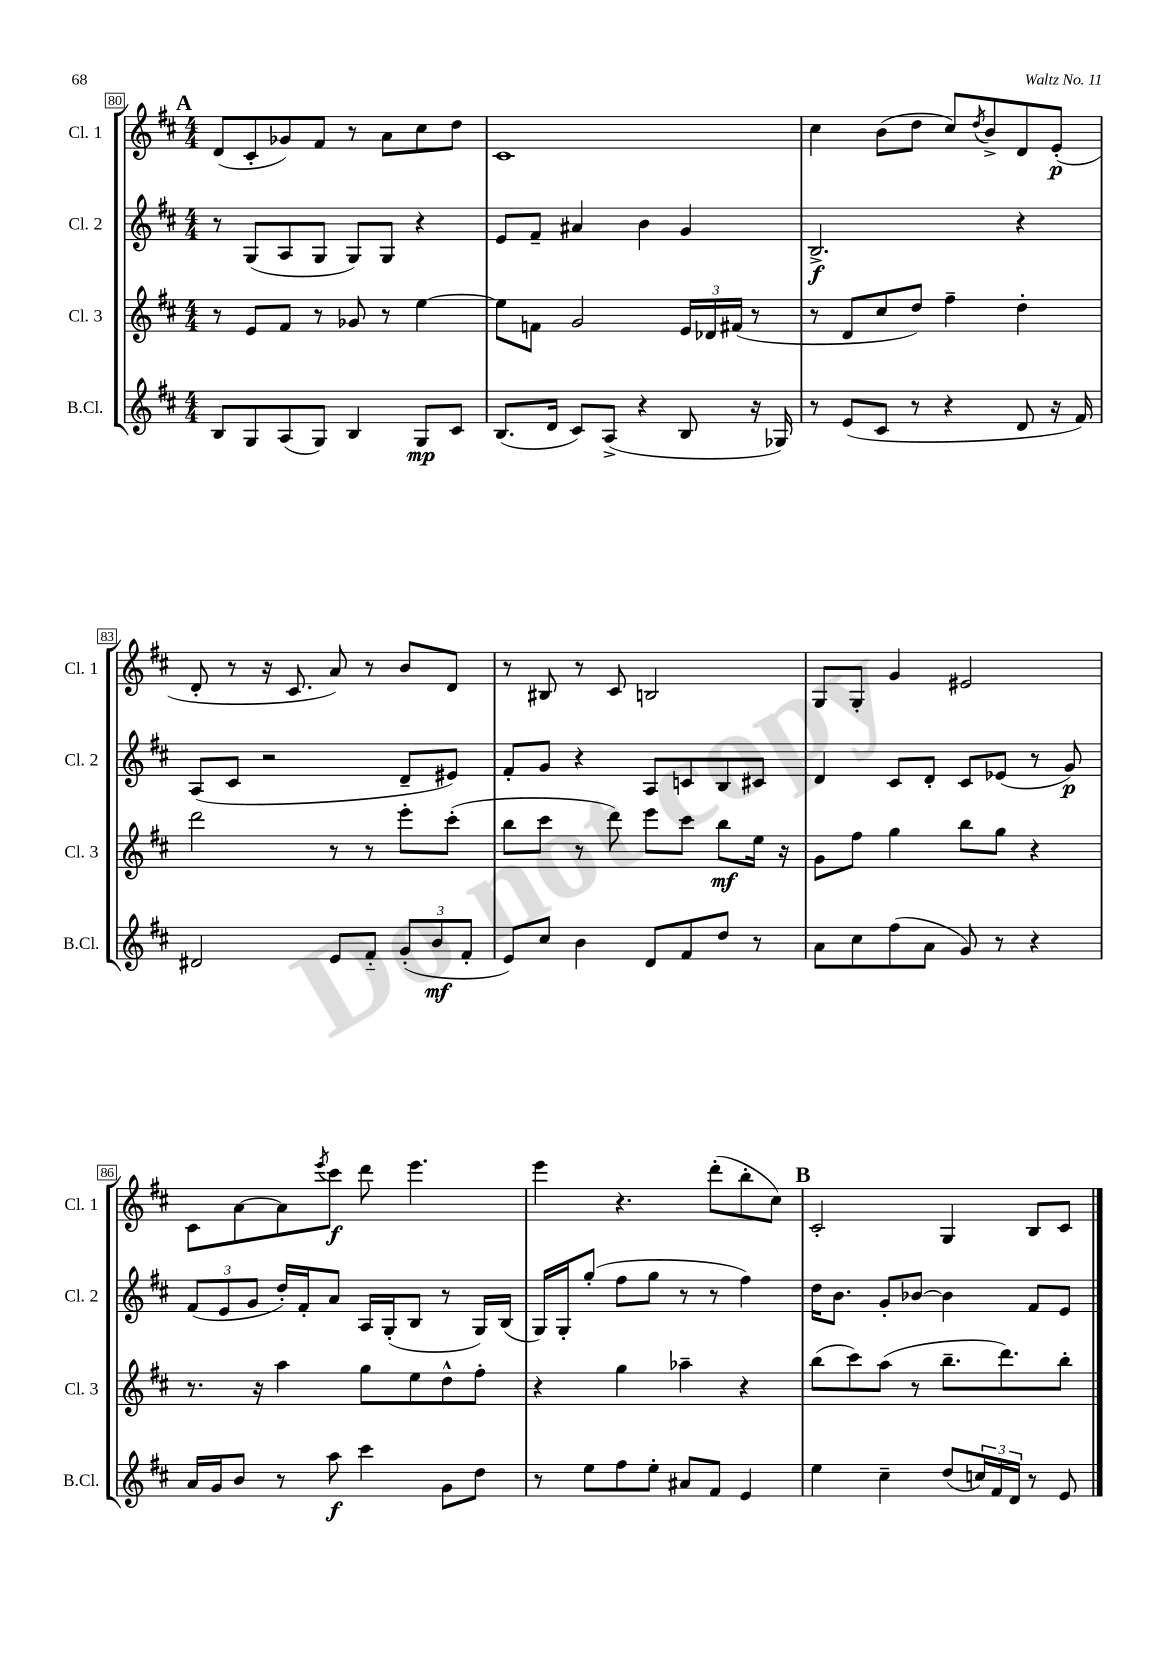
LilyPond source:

<<
\new StaffGroup <<
\new Staff = "s0" \with { instrumentName = "Cl. 1" shortInstrumentName = "Cl. 1" } {
    \clef treble \key d \major \numericTimeSignature \time 4/4
    \mark \markup { \bold "A" } d'8( cis'8-. ges'8) fis'8 r8 a'8 cis''8 d''8 |
    cis'1 |
    cis''4 b'8( d''8 cis''8) \acciaccatura { d''8 } b'8-> d'8 e'8-.\p( |
    d'8-. r8 r16 cis'8. a'8) r8 b'8 d'8 |
    r8 bis8 r8 cis'8 b2 |
    g8 g8-. g'4 eis'2 |
    cis'8 a'8~ a'8 \acciaccatura { e'''8 } cis'''8\f d'''8 e'''4. |
    e'''4 r4. d'''8-.( b''8-. cis''8) |
    \mark \markup { \bold "B" } cis'2-. g4 b8 cis'8 \bar "|." |
}
\new Staff = "s1" \with { instrumentName = "Cl. 2" shortInstrumentName = "Cl. 2" } {
    \clef treble \key d \major \numericTimeSignature \time 4/4
    \mark \markup { \bold "A" } r8 g8( a8 g8 g8) g8 r4 |
    e'8 fis'8-- ais'4 b'4 g'4 |
    b2.->\f r4 |
    a8( cis'8 r2 d'8-- eis'8) |
    fis'8-. g'8 r4 a8 c'8 b8 cis'8 |
    d'4 cis'8 d'8-. cis'8 ees'8( r8 g'8\p) |
    \tuplet 3/2 { fis'8( e'8 g'8 } d''16-.) fis'16-. a'8 a16 g16-.( b8 r8 g16) b16( |
    g16) g16-. g''8-.( fis''8 g''8 r8 r8 fis''4) |
    \mark \markup { \bold "B" } d''16 b'8. g'8-. bes'8~ bes'4 fis'8 e'8 \bar "|." |
}
\new Staff = "s2" \with { instrumentName = "Cl. 3" shortInstrumentName = "Cl. 3" } {
    \clef treble \key d \major \numericTimeSignature \time 4/4
    \mark \markup { \bold "A" } r8 e'8 fis'8 r8 ges'8 r8 e''4~ |
    e''8 f'8 g'2 \tuplet 3/2 { e'16 des'16 fis'16( } r8 |
    r8 d'8 cis''8 d''8) fis''4-- d''4-. |
    d'''2 r8 r8 e'''8-. cis'''8-.( |
    b''8 cis'''8 r8 d'''8) e'''8 cis'''8 b''8\mf e''16 r16 |
    g'8 fis''8 g''4 b''8 g''8 r4 |
    r8. r16 a''4 g''8 e''8 d''8-^ fis''8-. |
    r4 g''4 aes''4-- r4 |
    \mark \markup { \bold "B" } b''8( cis'''8) a''8( r8 b''8.-- d'''8.) b''8-. \bar "|." |
}
\new Staff = "s3" \with { instrumentName = "B.Cl." shortInstrumentName = "B.Cl." } {
    \clef treble \key d \major \numericTimeSignature \time 4/4
    \mark \markup { \bold "A" } b8 g8 a8( g8) b4 g8\mp cis'8 |
    b8.( d'16 cis'8) a8->( r4 b8 r16 ges16) |
    r8 e'8( cis'8 r8 r4 d'8 r16 fis'16) |
    dis'2 e'8 fis'8-_ \tuplet 3/2 { g'8-.( b'8\mf fis'8-. } |
    e'8) cis''8 b'4 d'8 fis'8 d''8 r8 |
    a'8 cis''8 fis''8( a'8 g'8) r8 r4 |
    a'16 g'16 b'8 r8 a''8\f cis'''4 g'8 d''8 |
    r8 e''8 fis''8 e''8-. ais'8 fis'8 e'4 |
    \mark \markup { \bold "B" } e''4 cis''4-- d''8( \tuplet 3/2 { c''16) fis'16 d'16 } r8 e'8 \bar "|." |
}
>>
>>
\layout { \context { \Score currentBarNumber = #80 \override BarNumber.stencil = #(make-stencil-boxer 0.1 0.3 ly:text-interface::print) } }
